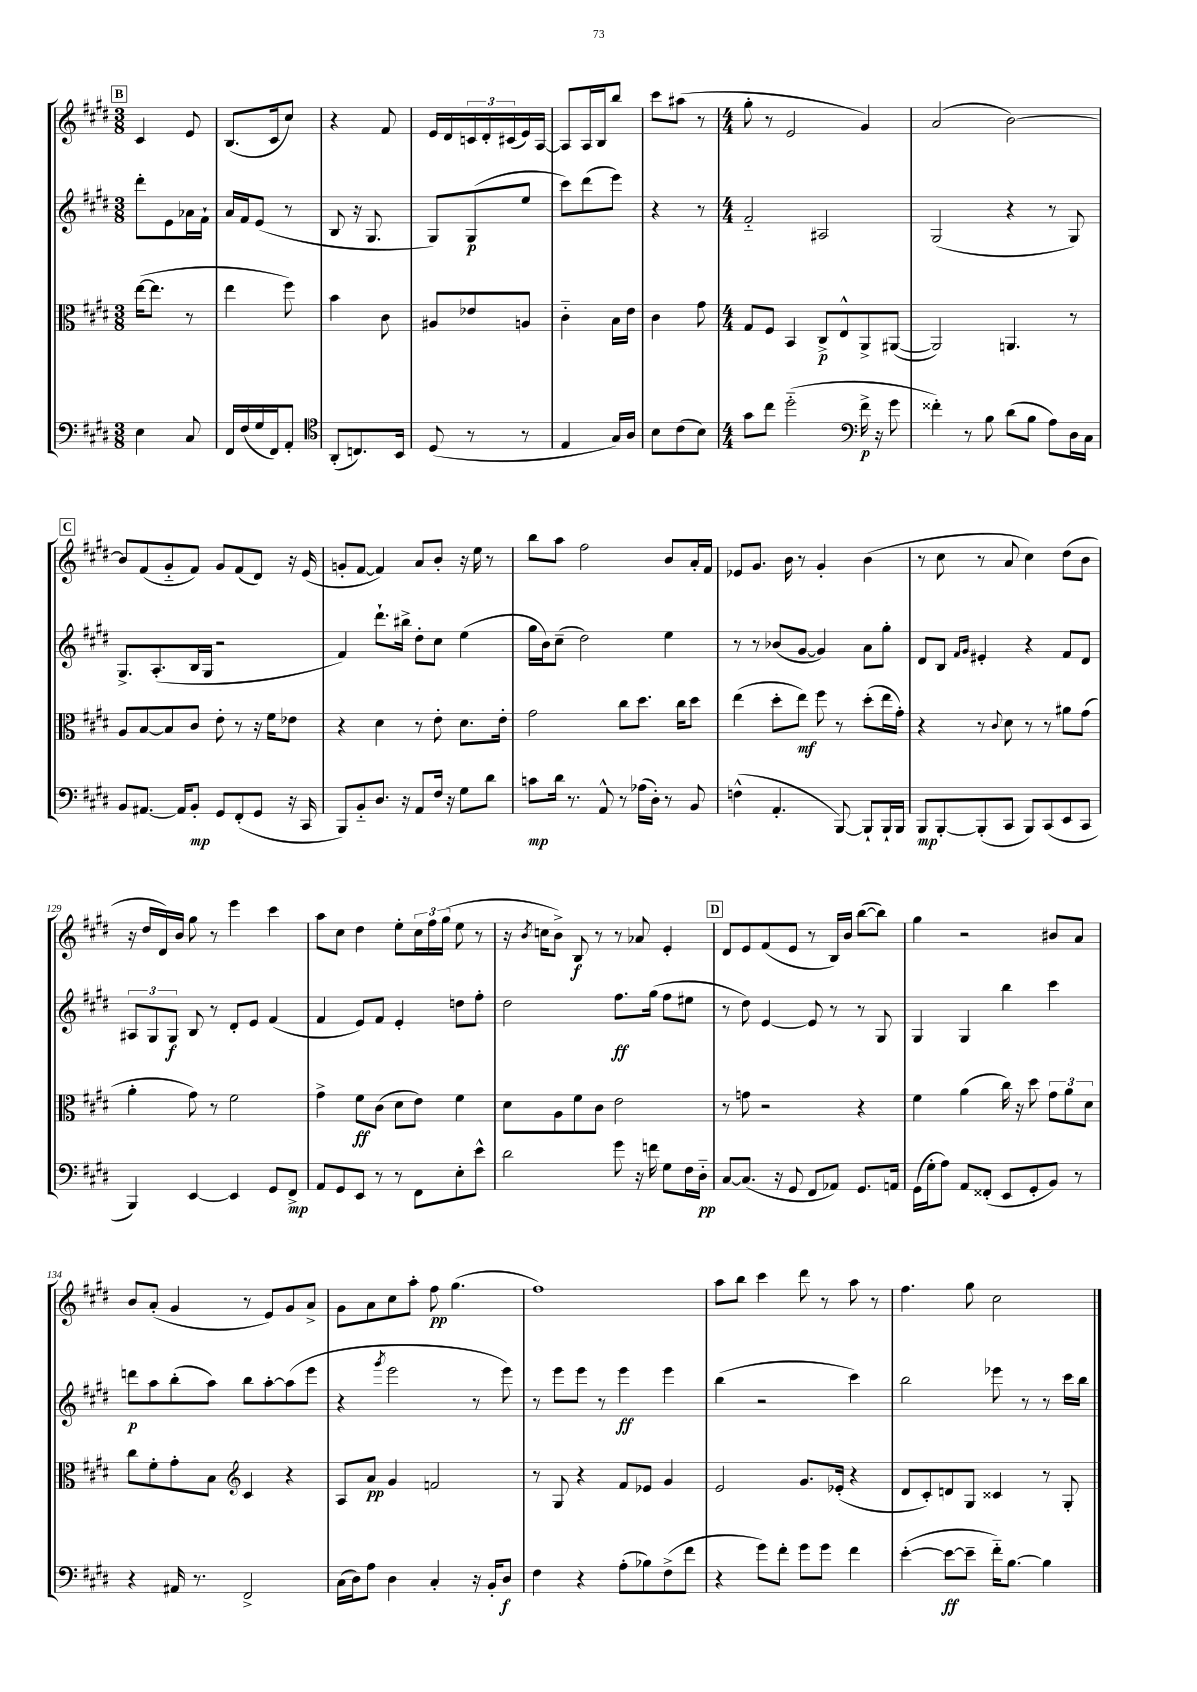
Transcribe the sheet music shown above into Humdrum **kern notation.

**kern	**kern	**kern	**kern
*staff4	*staff3	*staff2	*staff1
*clefF4	*clefC3	*clefG2	*clefG2
*k[f#c#g#d#]	*k[f#c#g#d#]	*k[f#c#g#d#]	*k[f#c#g#d#]
*M3/8	*M3/8	*M3/8	*M3/8
4E	([16ee	8ddd#'	4c#
.	8.ee]	.	.
.	.	8e	.
8C#	8r	16a-	8e
.	.	16f#`	.
=	=	=	=
16FF#	4ee	16a	(8.B
(16F#	.	16f#	.
16G#	.	(8e	.
16FF#)	.	.	16c#
8AA'	8ff#)	8r	8cc#)
=	=	=	=
*clefC4	*	*	*
(8AA'	4b	8B	4r
8.C)	.	16r	.
.	.	8.G#	.
.	8c#	.	8f#
16BB	.	.	.
=	=	=	=
(8D#	8A#	8G#)	16e
.	.	.	16d#
8r	8e-	(8G#	24c
.	.	.	24d#'
.	.	.	(24c#
8r	8A	8ee	16e)
.	.	.	[16A
=	=	=	=
4E	4c#'~	8ccc#)	8A]
.	.	(8ddd#	16A
.	.	.	16B
16G#)	16B	8eee)	8bb
16A	16e	.	.
=	=	=	=
8B	4c#	4r	8ccc#
(8c#	.	.	(8aa#
8B)	8g#	8r	8r
=	=	=	=
*M4/4	*M4/4	*M4/4	*M4/4
8g#	8G#	2f#'~	8gg#'
8cc#	8F#	.	8r
(2dd#'~	4BB	.	2e
.	8C#^	2A#	.
.	8E^^	.	.
*clefF4	*	*	*
16f#^	8AA^	.	4g#)
16r	.	.	.
8g#	([8AA#	.	.
=	=	=	=
4f##')	2AA#])	(2G#	(2a
8r	.	.	.
8B	.	.	.
(8d#	4.AA	4r	[2b)
8B	.	.	.
8A)	.	8r	.
16D#	8r	8G#)	.
16C#	.	.	.
=	=	=	=
8BB	8A	8.G#^	8b]
[8.AA#	[8B	.	(8f#
.	.	(8.A'	.
.	8B]	.	8g#'~
16AA#]	.	.	.
8BB'	8c#	16B	8f#)
.	.	16G#	.
8GG#	8e'	2r	8g#
(8FF#'	8r	.	(8f#
8GG#	16r	.	8d#)
.	16f#	.	.
16r	8e-	.	16r
16CC#	.	.	(16e
=	=	=	=
8BBB)	4r	4f#)	8g'
8BB'~	.	.	[8f#
8.D#	4d#	8.ddd#`	4f#])
16r	.	16bb#^	.
8AA	8r	8dd#'	8a
16F#	8e'	8cc#	8b'
16r	.	.	.
8G#	8.d#	(4ee	16r
.	.	.	16ee
8d#	.	.	8r
.	16e'	.	.
=	=	=	=
8c	2g#	16gg#	8bb
.	.	16b)	.
16d#	.	(8cc#~	8aa
8.r	.	.	.
.	.	2dd#)	2ff#
8AA^^	.	.	.
8r	8cc#	.	.
(16A-	8.dd#	.	.
16D#')	.	.	.
8r	.	4ee	8b
.	16cc#	.	.
8BB	8dd#	.	16a'
.	.	.	16f#
=	=	=	=
(4F^^	(4ee	8r	8e-
.	.	8r	8.g#
4.AA'	8dd#'	(8b-	.
.	.	.	16b
.	8ee)	[8g#	8r
.	8ff#	4g#])	4g#'
[8BBB)	8r	.	.
8BBB`]	(8dd#'	8a	(4b
16BBB`	16ee	8gg#'	.
16BBB	16g#')	.	.
=	=	=	=
8BBB	4r	8d#	8r
[8BBB'	.	8B	8cc#
.	.	16qqf#	.
.	.	16qqg#	.
(8BBB']	8r	4e#'	8r
.	8qqc#	.	.
8CC#	8d#	.	8a
8BBB)	8r	4r	4cc#)
(8CC#	8r	.	.
8EE	8a#	8f#	(8dd#
8CC#	(8g#	8d#	8b
=	=	=	=
4BBB)	4a'	12A#	16r
.	.	.	16dd#
.	.	12G#	.
.	.	.	16d#)
.	.	12G#	.
.	.	.	16b
[4EE	8g#)	8B	8gg#
.	8r	8r	8r
4EE]	2f#	8d#'	4eee
.	.	8e	.
8GG#	.	(4f#	4ccc#
8FF#^	.	.	.
=	=	=	=
8AA	4g#^	4f#	8aa
8GG#	.	.	8cc#
8EE	8f#	8e)	4dd#
8r	(8c#	8f#	.
8r	8d#	4e'	8ee'
8FF#	8e)	.	24cc#
.	.	.	24ff#
.	.	.	(24gg#
8E'	4f#	8dd	8ee
8e^^	.	8ff#'	8r
=	=	=	=
2d#	8d#	2dd#	16r
.	.	.	8qb
.	.	.	16cc
.	8A	.	8b^)
.	8f#	.	8B
.	8c#	.	8r
8g#	2e	8.ff#	8r
16r	.	.	8a-
16f	.	(16gg#	.
8G#	.	8ff#	4e'
16F#	.	8ee#	.
16D#'~	.	.	.
=	=	=	=
[8C#	8r	8r	8d#
(8.C#]	8g	8dd#)	8e
.	2r	[4e	(8f#
16r	.	.	.
8GG#	.	.	8e
8FF#	.	8e]	8r
8AA-)	.	8r	16B)
.	.	.	16b
8.GG#	4r	8r	([8bb
.	.	8G#	8bb])
16AA	.	.	.
=	=	=	=
(16GG#	4f#	4G#	4gg#
16G#'	.	.	.
8A)	.	.	.
8AA	(4a	4G#	2r
(8FF##'	.	.	.
8EE	16cc#)	4bb	.
.	16r	.	.
8GG#'	8dd#	.	.
8BB)	12g#	4ccc#	8b#
.	12a	.	.
8r	.	.	8a
.	12d#	.	.
=	=	=	=
4r	8cc#	8ddd	8b
.	8f#'	8aa	(8a'
16AA#	8g#'	(8bb'	4g#
8.r	.	.	.
.	8B	8aa)	.
*	*clefG2	*	*
2FF#^	4c#	8bb	8r
.	.	[8aa'	8e)
.	4r	(8aa]	8g#
.	.	8eee	8a^
=	=	=	=
(16C#	8A	4r	8g#
16D#)	.	.	.
8A	8a	.	8a
.	.	8qggg#	.
4D#	4g#	2eee	8cc#
.	.	.	8aa'
4C#'	2f	.	8ff#
.	.	.	(4.gg#
16r	.	8r	.
16BB'	.	.	.
8D#	.	8eee)	.
=	=	=	=
4F#	8r	8r	1ff#)
.	8G#	8eee	.
4r	4r	8eee	.
.	.	8r	.
(8A'	8f#	4eee	.
8B-)	8e-	.	.
(8F#^	4g#	4eee	.
8f#	.	.	.
=	=	=	=
4r	2e	(4bb	8aa
.	.	.	8bb
8g#)	.	2r	4ccc#
8f#'	.	.	.
8g#	8.g#	.	8ddd#
8g#	.	.	8r
.	(16e-'	.	.
4f#	4r	4ccc#)	8aa
.	.	.	8r
=	=	=	=
([4e'	8d#	2bb	4.ff#
.	8c#')	.	.
8e_	8d	.	.
8e~]	8G#	.	8gg#
16f#'~)	4c##	8eee-	2cc#
[8.B	.	.	.
.	.	8r	.
4B]	8r	8r	.
.	8G#'	16ccc#	.
.	.	16bb	.
==	==	==	==
*-	*-	*-	*-
